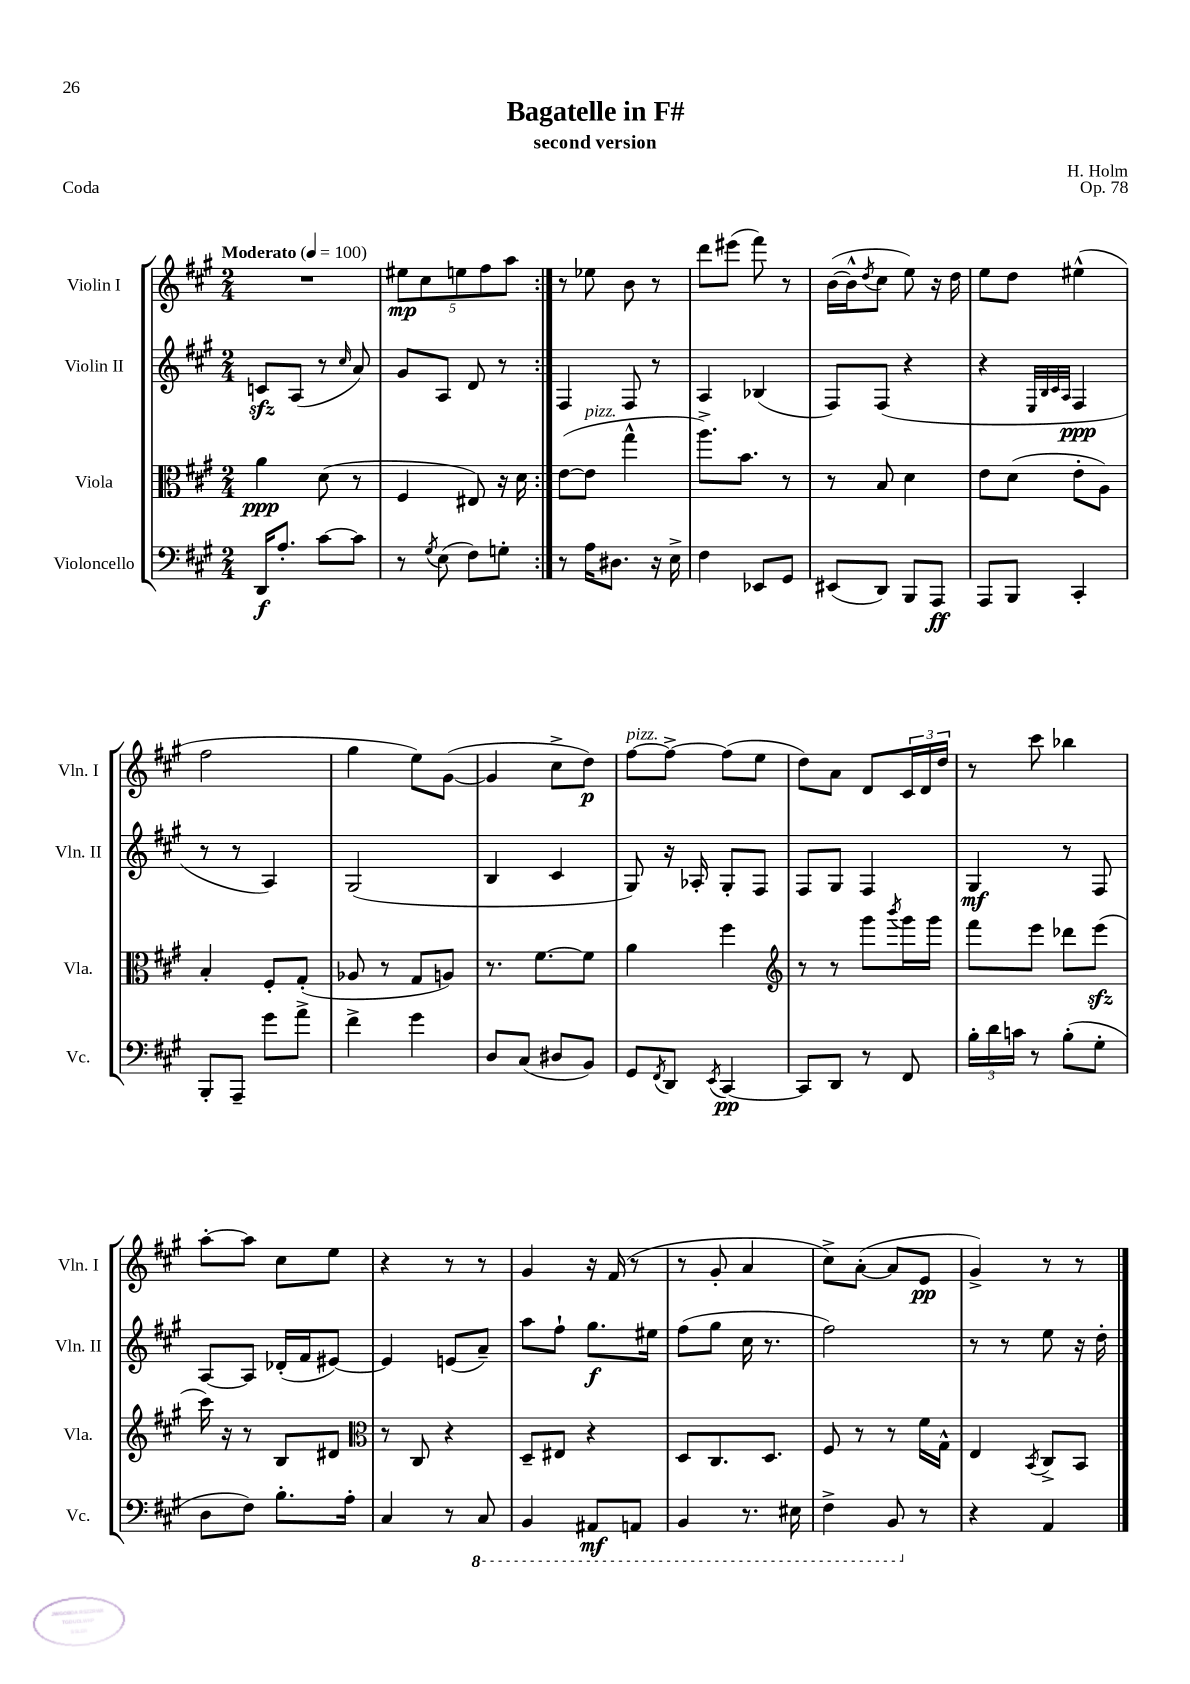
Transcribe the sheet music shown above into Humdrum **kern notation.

**kern	**kern	**kern	**kern
*staff4	*staff3	*staff2	*staff1
*clefF4	*clefC3	*clefG2	*clefG2
*k[f#c#g#]	*k[f#c#g#]	*k[f#c#g#]	*k[f#c#g#]
*M2/4	*M2/4	*M2/4	*M2/4
*MM100	*MM100	*MM100	*MM100
16DD/LK	4a\	8c/L	2r
8.A'/J	.	.	.
.	.	(8A/J	.
[8c#\L	(8d\	8r	.
.	.	16qqcc#/	.
8c#\]J	8r	8a/)	.
=	=	=	=
8r	4F#/	8g#/L	10ee#\L
.	.	.	10cc#\
8qG#/	.	.	.
(8E\	.	8A/J	.
.	.	.	10ee\
8F#\L)	8E#/)	8d/	.
.	.	.	10ff#\
8G'\J	16r	8r	.
.	.	.	10aa\J
.	16d\	.	.
=:|!	=:|!	=:|!	=:|!
8r	([8e\L	4F#/	8r
16A\LK	8e\]J	.	8ee-\
8.D#\J	.	.	.
.	4gg#^^\	8F#/	8b\
16r	.	8r	8r
16E^\	.	.	.
=	=	=	=
4F#\	8.aa^\L)	4A/	8ddd\L
.	.	.	(8eee#\J
.	8.b\J	.	.
8EE-/L	.	(4B-/	8fff#\)
8GG#/J	8r	.	8r
=	=	=	=
(8EE#/L	8r	8F#/L)	([16b\LL
.	.	.	16b^^\]J
.	.	.	8qdd/
8DD/J)	8B/	(8F#/J	8cc#\J
8BBB/L	4d\	4r	8ee\)
8AAA/J	.	.	16r
.	.	.	16dd\
=	=	=	=
8AAA/L	8e\L	4r	8ee\L
8BBB/J	(8d\J	.	8dd\J
.	.	32qqE/LLL	.
.	.	32qqB/	.
.	.	32qqc#/	.
.	.	32qqA/JJJ	.
4CC#'/	8e'\L	4F#/	(4ee#^^\
.	8A\J)	.	.
=	=	=	=
8BBB'/L	4B'/	8r	2ff#\
8AAA~/J	.	8r	.
8g#\L	8F#'/L	4A/)	.
8a^\J	(8G#'/J	.	.
=	=	=	=
4f#^\	8A-/	(2G#/	4gg#\
.	8r	.	.
4g#\	8G#/L	.	8ee\L)
.	8A/J)	.	([8g#\J
=	=	=	=
8D/L	8.r	4B/	4g#/]
(8C#/J	.	.	.
.	[8.f#\L	.	.
8D#/L	.	4c#/	8cc#^\L
8BB/J)	8f#\]J	.	8dd\J)
=	=	=	=
8GG#/L	4a\	8G#/)	[8ff#\L
8qFF#/	.	.	.
8DD/J	.	16r	8ff#^\_J
.	.	16A-'/	.
8qEE/	.	.	.
[4CC#/	4ff#\	8G#'/L	(8ff#\]L
.	.	8F#/J	8ee\J
=	=	=	=
*	*clefG2	*	*
8CC#/]L	8r	8F#/L	8dd\L)
8DD/J	8r	8G#/J	8a\J
8r	8ggg#\L	4F#/	8d/L
.	8qbbb/	.	.
8FF#/	16ggg#\L	.	24c#/L
.	.	.	24d/
.	16ggg#\JJ	.	.
.	.	.	24dd/JJ
=	=	=	=
24B'\LL	8fff#\L	4G#/	8r
24d\	.	.	.
24c\JJ	.	.	.
8r	8eee\J	.	8ccc#\
(8B'\L	8ddd-\L	8r	4bb-\
8G#'\J	(8eee\J	8F#/	.
=	=	=	=
8D\L	16ccc#\)	[8A/L	[8aa'\L
.	16r	.	.
8F#\J)	8r	8A/]J	8aa\]J
8.B'\L	8B/L	(16d-'/LL	8cc#\L
.	.	16f#/J	.
.	8d#/J	[8e#/J)	8ee\J
16A'\Jk	.	.	.
=	=	=	=
*	*clefC3	*	*
4C#/	8r	4e#/]	4r
.	8C#/	.	.
8r	4r	(8e/L	8r
8CC#/	.	8a~/J)	8r
=	=	=	=
4BBB/	8D~/L	8aa\L	4g#/
.	8E#/J	8ff#`\J	.
8AAA#/L	4r	8.gg#\L	16r
.	.	.	(16f#/
8AAA/J	.	.	8r
.	.	16ee#\Jk	.
=	=	=	=
4BBB/	8D/L	(8ff#\L	8r
.	8.C#/	8gg#\J	8g#'/
8.r	.	16cc#\	4a/
.	8.D/J	8.r	.
16EE#\	.	.	.
=	=	=	=
4FF#^\	8F#/	2ff#\)	8cc#^\L)
.	8r	.	([8a'\J
8BBB/	8r	.	8a/]L
8r	16f#\LL	.	8e/J
.	16G#^^\JJ	.	.
=	=	=	=
4r	4E/	8r	4g#^/)
.	.	8r	.
.	8qBB/	.	.
4AA/	8C#^/L	8ee\	8r
.	8BB/J	16r	8r
.	.	16dd'\	.
==	==	==	==
*-	*-	*-	*-
